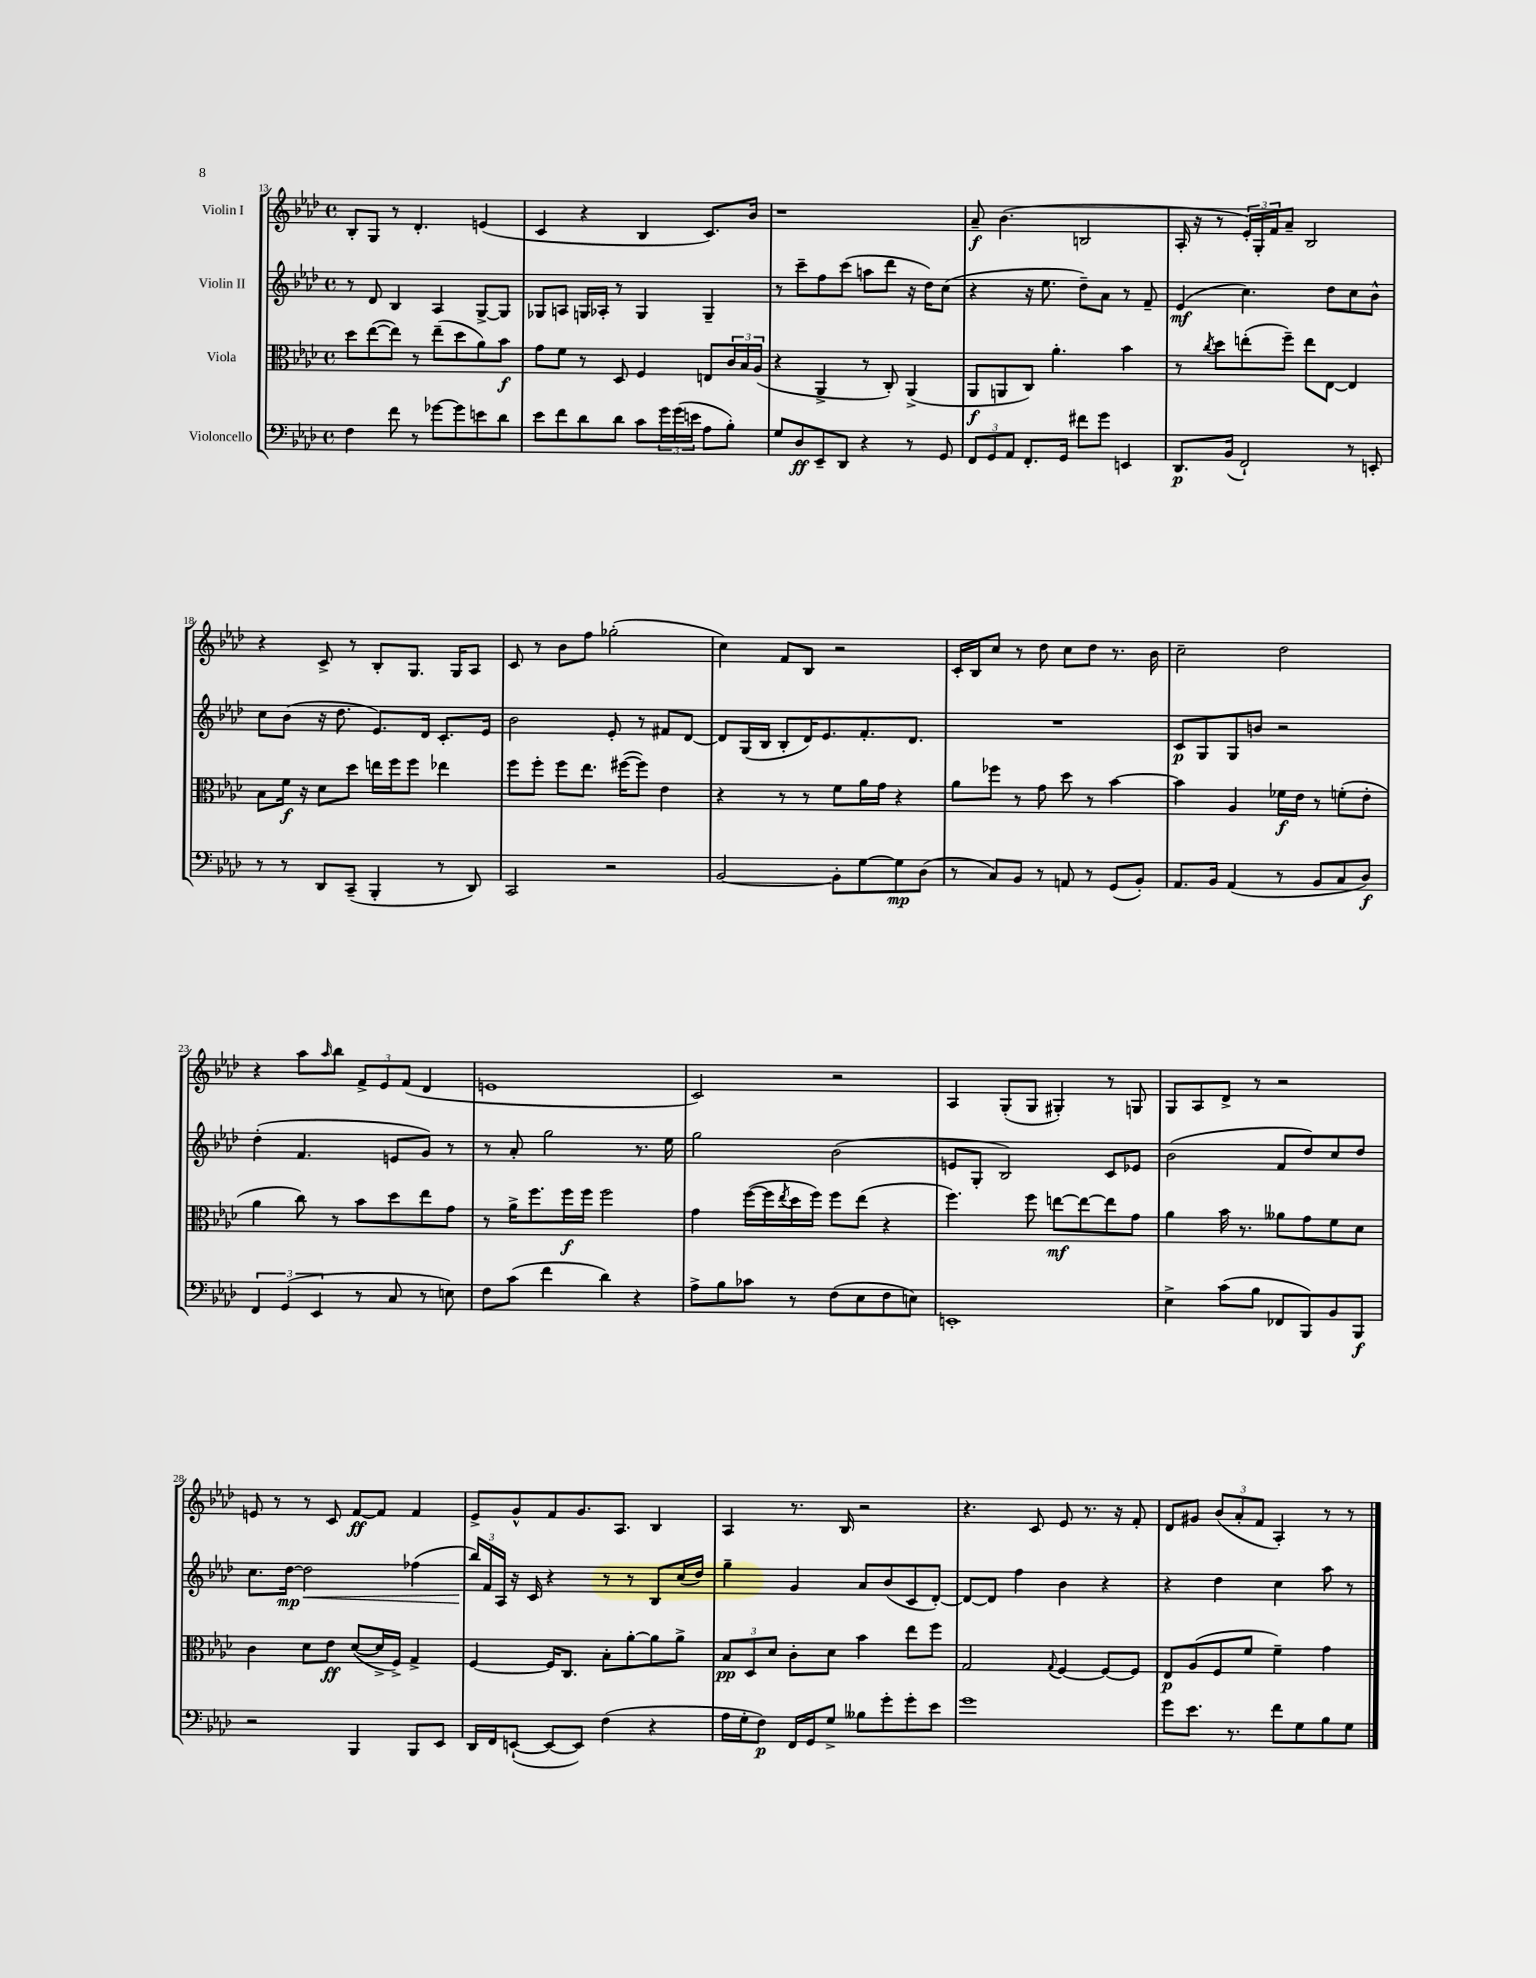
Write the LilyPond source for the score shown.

<<
\new StaffGroup <<
\new Staff = "s0" \with { instrumentName = "Violin I" } {
    \clef treble \key aes \major \defaultTimeSignature \time 4/4
    bes8-. g8 r8 des'4.-. e'4( |
    c'4 r4 bes4 c'8.) bes'16 |
    r1 |
    aes'8--\f bes'4.( b2 |
    aes16-. r16 r8 \tuplet 3/2 { ees'16-.) g16-. f'16 } aes'8-- bes2 |
    r4 c'8-> r8 bes8-. g8. g16 aes8 |
    c'8 r8 bes'8 f''8 ges''2-.( |
    c''4) f'8 bes8 r2 |
    c'16-. bes16 c''8 r8 des''8 c''8 des''8 r8. bes'16 |
    c''2-- des''2 |
    r4 aes''8 \grace { aes''16 } bes''8 \tuplet 3/2 { f'8-> ees'8 f'8( } des'4 |
    e'1 |
    c'2) r2 |
    aes4 g8-.( g8 gis4-.) r8 g8 |
    g8 aes8 des'8-> r8 r2 |
    e'8 r8 r8 c'8 f'8~\ff f'8 f'4 |
    ees'8-> g'8-^ f'8 g'8. aes8. bes4 |
    aes4 r8. bes16 r2 |
    r4. c'8 ees'8 r8. r16 f'8-. |
    des'8 gis'8 \tuplet 3/2 { bes'8( aes'8-. f'8 } aes4-.) r8 r8 \bar "|." |
}
\new Staff = "s1" \with { instrumentName = "Violin II" } {
    \clef treble \key aes \major \defaultTimeSignature \time 4/4
    r8 des'8 bes4 aes4 g8~-> g8 |
    ges8 a8 g16 aes16-. r8 g4 g4-- |
    r8 c'''8-- f''8 c'''8( a''8 des'''8 r16 des''16) c''8( |
    r4 r16 ees''8. des''8--) aes'8 r8 f'8-- |
    ees'4\mf( c''4.) des''8 c''8 bes'8-^ |
    c''8 bes'8( r16 des''8. ees'8.) des'16 c'8.-. ees'16 |
    bes'2 ees'8-. r8 fis'8 des'8~ |
    des'8 g16( bes16 bes8-. des'16) ees'8. f'8.-. des'8. |
    R1 |
    c'8\p g8 g8 b'8 r2 |
    des''4-.( f'4. e'8 g'8) r8 |
    r8 aes'8-. g''2 r8. ees''16 |
    g''2 bes'2( |
    e'8 g8-. bes2) c'8 ees'8 |
    bes'2( f'8 des''8) c''8 des''8 |
    c''8. des''16~\mp des''2\< fes''4( |
    \tuplet 3/2 { bes''16\!) f'16 aes16 } r16 c'16 r4 r8 r8 bes8 c''16( des''16) |
    g''4-- g'4 aes'8 bes'8( c'8 des'8~-.) |
    des'8~ des'8 f''4 bes'4 r4 |
    r4 des''4 c''4 aes''8 r8 \bar "|." |
}
\new Staff = "s2" \with { instrumentName = "Viola" } {
    \clef alto \key aes \major \defaultTimeSignature \time 4/4
    des''8 ees''8~( ees''8) r8 ees''8--( des''8 aes'8) bes'8\f |
    g'8 f'8 r8 des8 f4 e8 \tuplet 3/2 { c'16 bes16 aes16( } |
    r4 aes,4-> r8 c8-.) aes,4->( |
    aes,8\f a,8 c8) aes'4.-. bes'4 |
    r8 \acciaccatura { c''8 } des''8 e''8-.( f''8--) e''8 ees8~ ees4 |
    bes8 f'16\f r16 des'8 des''8 e''16 f''16 f''8 ees''4 |
    f''8 f''8-. f''8 ees''8. fis''16~( fis''8) ees'4 |
    r4 r8 r8 f'8 aes'16 g'16 r4 |
    aes'8 fes''8 r8 g'8 des''8 r8 bes'4~ |
    bes'4 aes4 fes'16\f ees'16 r8 f'8-.( ees'8-. |
    aes'4 c''8) r8 bes'8 des''8 ees''8 g'8 |
    r8 aes'16-> f''8. f''16\f f''16 f''2 |
    g'4 f''16~( f''16 \acciaccatura { ees''8 } des''16 f''16) f''8 ees''8( r4 |
    f''4.) f''8 e''8~\mf e''8~ e''8 g'8 |
    aes'4 bes'16 r8. aeses'8 g'8 f'8 des'8 |
    c'4 des'8 ees'8\ff des'8~( des'16-> f16->) g4-> |
    f4~ f16 c8. bes8-. aes'8~-. aes'8 aes'8-> |
    \tuplet 3/2 { bes8\pp des8 des'8 } c'8-. des'8 bes'4 ees''8 f''8 |
    g2 \appoggiatura { g8 } f4~ f8~ f8 |
    ees8\p aes8( f8 f'8 f'4--) g'4 \bar "|." |
}
\new Staff = "s3" \with { instrumentName = "Violoncello" } {
    \clef bass \key aes \major \defaultTimeSignature \time 4/4
    f4 f'8 r8 ges'8~ ges'8 e'8 des'8 |
    ees'8 f'8 des'8 des'8 c'8 \tuplet 3/2 { g'16 g'16( e'16 } aes8 bes8-.) |
    g8 des8\ff ees,8-- des,8 r4 r8 g,8 |
    \tuplet 3/2 { f,8 g,8 aes,8 } f,8.-. g,16 fis'8 g'8 e,4 |
    des,8.\p bes,16( f,2-!) r8 e,8-. |
    r8 r8 des,8 c,8--( bes,,4-. r8 des,8) |
    c,2 r2 |
    bes,2~ bes,8-. g8~ g8\mp des8( |
    r8 c8) bes,8 r8 a,8 r8 g,8( bes,8-.) |
    aes,8. bes,16 aes,4( r8 bes,8 c8 des8\f) |
    \tuplet 3/2 { f,4 g,4( ees,4 } r8 c8 r8 e8) |
    f8 c'8( f'4 des'4) r4 |
    aes8-> bes8 ces'8 r8 f8( ees8 f8 e8) |
    e,1-. |
    ees4-> c'8( bes8 fes,8 bes,,8) bes,8 bes,,8\f |
    r2 bes,,4 bes,,8 ees,8 |
    des,16 f,16 e,8~-!( e,8~ e,8) f4( r4 |
    aes16 g16-. f8\p) f,16 g,16 g8-> beses8 g'8-. g'8-. ees'8 |
    g'1 |
    g'8 ees'8. r8. f'8 g8 bes8 g8 \bar "|." |
}
>>
>>
\layout { \context { \Score currentBarNumber = #13 } }
